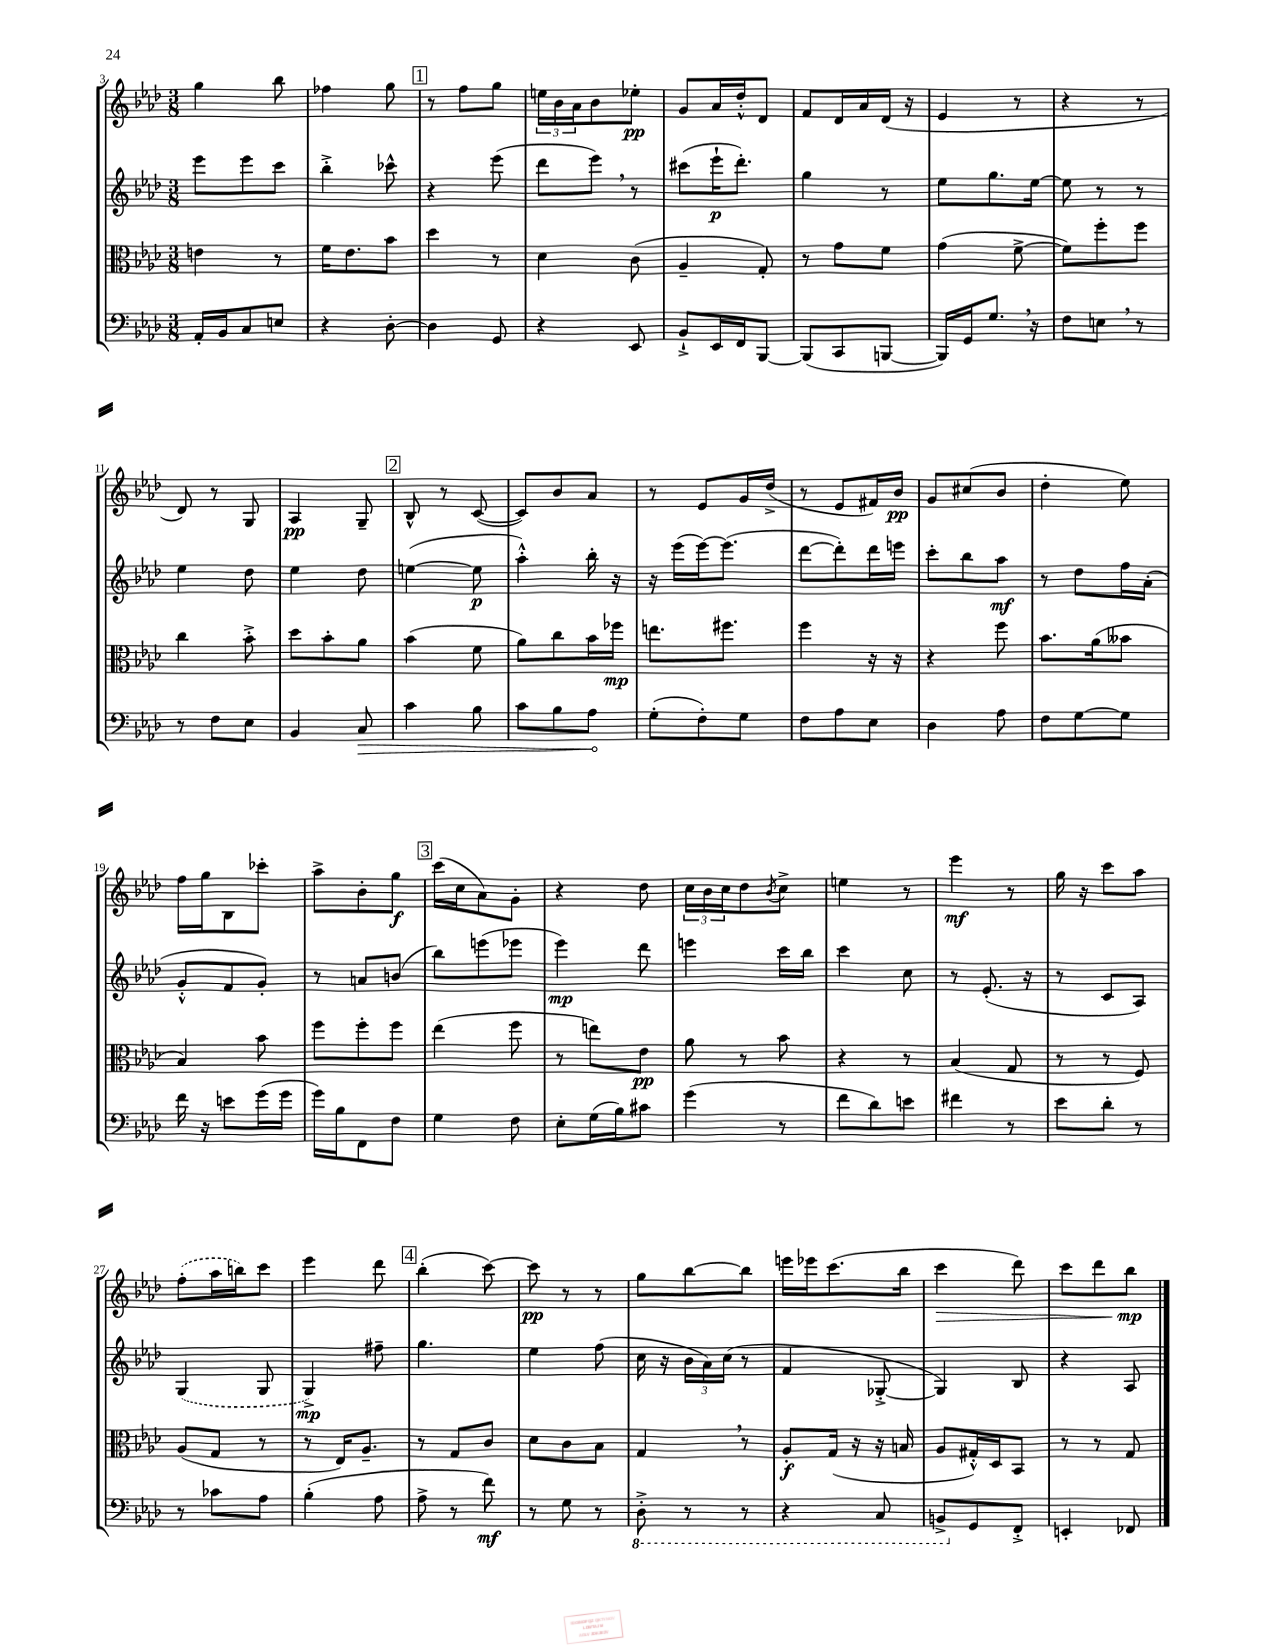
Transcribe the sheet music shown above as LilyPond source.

<<
\new StaffGroup <<
\new Staff = "s0" {
    \clef treble \key aes \major \numericTimeSignature \time 3/8
    g''4 bes''8 |
    fes''4 g''8 |
    \mark \markup { \box "1" } r8 f''8 g''8 |
    \tuplet 3/2 { e''16 bes'16 aes'16 } bes'8 ees''8-.\pp |
    g'8 aes'16 des''16-.-^ des'8 |
    f'8 des'16 aes'16 des'16( r16 |
    ees'4 r8 |
    r4 r8 |
    des'8) r8 g8 |
    aes4\pp g8-- |
    \mark \markup { \box "2" } bes8-^ r8 c'8~( |
    c'8) bes'8 aes'8 |
    r8 ees'8 g'16 des''16->( |
    r8 ees'8 fis'16) bes'16\pp |
    g'8 cis''8( bes'8 |
    des''4-. ees''8) |
    f''16 g''16 bes8 ces'''8-. |
    aes''8-> bes'8-. g''8\f |
    \mark \markup { \box "3" } c'''16( c''16 aes'8) g'8-. |
    r4 des''8 |
    \tuplet 3/2 { c''16 bes'16 c''16 } des''8 \acciaccatura { bes'8 } c''8-> |
    e''4 r8 |
    ees'''4\mf r8 |
    g''16 r16 c'''8 aes''8 |
    \once \slurDashed f''8-.( aes''16 b''16) c'''8 |
    ees'''4 des'''8 |
    \mark \markup { \box "4" } bes''4-.( c'''8~) |
    c'''8\pp r8 r8 |
    g''8 bes''8~ bes''8 |
    e'''16 ees'''16 c'''8.( bes''16 |
    c'''4\> des'''8) |
    c'''8 des'''8 bes''8\mp\! \bar "|." |
}
\new Staff = "s1" {
    \clef treble \key aes \major \numericTimeSignature \time 3/8
    ees'''8 ees'''8 c'''8 |
    bes''4-.-> ces'''8-^ |
    \mark \markup { \box "1" } r4 ees'''8( |
    des'''8 ees'''8) \breathe r8 |
    cis'''8( ees'''16-!\p des'''8.-.) |
    g''4 r8 |
    ees''8 g''8. ees''16~ |
    ees''8 r8 r8 |
    ees''4 des''8 |
    ees''4 des''8 |
    \mark \markup { \box "2" } e''4~( e''8\p |
    aes''4-.-^) bes''16-. r16 |
    r16 ees'''16( ees'''16~) ees'''8.( |
    des'''8~ des'''8-.) des'''16 e'''16 |
    c'''8-. bes''8 aes''8\mf |
    r8 des''8 f''16 aes'16-.( |
    g'8-.-^ f'8 g'8-.) |
    r8 a'8 b'8( |
    \mark \markup { \box "3" } bes''8) e'''8( ees'''8 |
    ees'''4\mp) des'''8 |
    e'''4 c'''16 bes''16 |
    c'''4 c''8 |
    r8 ees'8.-.( r16 |
    r8 c'8 aes8) |
    \once \slurDashed g4( g8 |
    g4->\mp) fis''8-- |
    \mark \markup { \box "4" } g''4. |
    ees''4 f''8( |
    c''16 r16 \tuplet 3/2 { bes'16 aes'16) c''16( } r8 |
    f'4 ges8~-.-> |
    ges4) bes8 |
    r4 aes8 \bar "|." |
}
\new Staff = "s2" {
    \clef alto \key aes \major \numericTimeSignature \time 3/8
    e'4 r8 |
    f'16 ees'8. bes'8 |
    \mark \markup { \box "1" } des''4 r8 |
    des'4 c'8( |
    aes4-- g8-.) |
    r8 g'8 f'8 |
    g'4( f'8~-> |
    f'8) f''8-. f''8 |
    c''4 bes'8-.-> |
    des''8 bes'8-. aes'8 |
    \mark \markup { \box "2" } bes'4( f'8 |
    aes'8) c''8 bes'16 fes''16\mp |
    e''8. fis''8. |
    f''4 r16 r16 |
    r4 f''8 |
    bes'8. aes'16( beses'8 |
    bes4) bes'8 |
    f''8 f''8-. f''8 |
    \mark \markup { \box "3" } ees''4( f''8 |
    r8 e''8) ees'8\pp |
    aes'8 r8 bes'8 |
    r4 r8 |
    bes4( g8 |
    r8 r8 f8) |
    aes8( g8 r8 |
    r8 ees16) aes8.-- |
    \mark \markup { \box "4" } r8 g8 c'8 |
    des'8 c'8 bes8 |
    g4 \breathe r8 |
    aes8-.\f g16( r16 r16 b16 |
    aes8 gis16-.-^) des16 bes,8 |
    r8 r8 g8 \bar "|." |
}
\new Staff = "s3" {
    \clef bass \key aes \major \numericTimeSignature \time 3/8
    aes,16-. bes,16 c8 e8 |
    r4 des8~-. |
    \mark \markup { \box "1" } des4 g,8 |
    r4 ees,8 |
    bes,8-!-> ees,16 f,16 bes,,8~ |
    bes,,8( c,8 b,,8~ |
    b,,16) g,16 g8. \breathe r16 |
    f8 e8 \breathe r8 |
    r8 f8 ees8 |
    bes,4 \once \override Hairpin.circled-tip = ##t c8\> |
    \mark \markup { \box "2" } c'4 bes8 |
    c'8 bes8 aes8\! |
    g8-.( f8-.) g8 |
    f8 aes8 ees8 |
    des4 aes8 |
    f8 g8~ g8 |
    f'16 r16 e'8 g'16( g'16 |
    g'16) bes16 f,8 f8 |
    \mark \markup { \box "3" } g4 f8 |
    ees8-. g16( bes16) cis'8 |
    g'4( r8 |
    f'8 des'8) e'8 |
    fis'4 r8 |
    ees'8 des'8-. r8 |
    r8 ces'8 aes8 |
    bes4-.( aes8 |
    \mark \markup { \box "4" } aes8-> r8 f'8\mf) |
    r8 g8 r8 |
    \ottava #-1 des,8-.-> r8 r8 |
    r4 c,8 |
    b,,8-> \ottava #0 g,8 f,8-.-> |
    e,4-. fes,8 \bar "|." |
}
>>
>>
\layout { \context { \Score currentBarNumber = #3 } }
